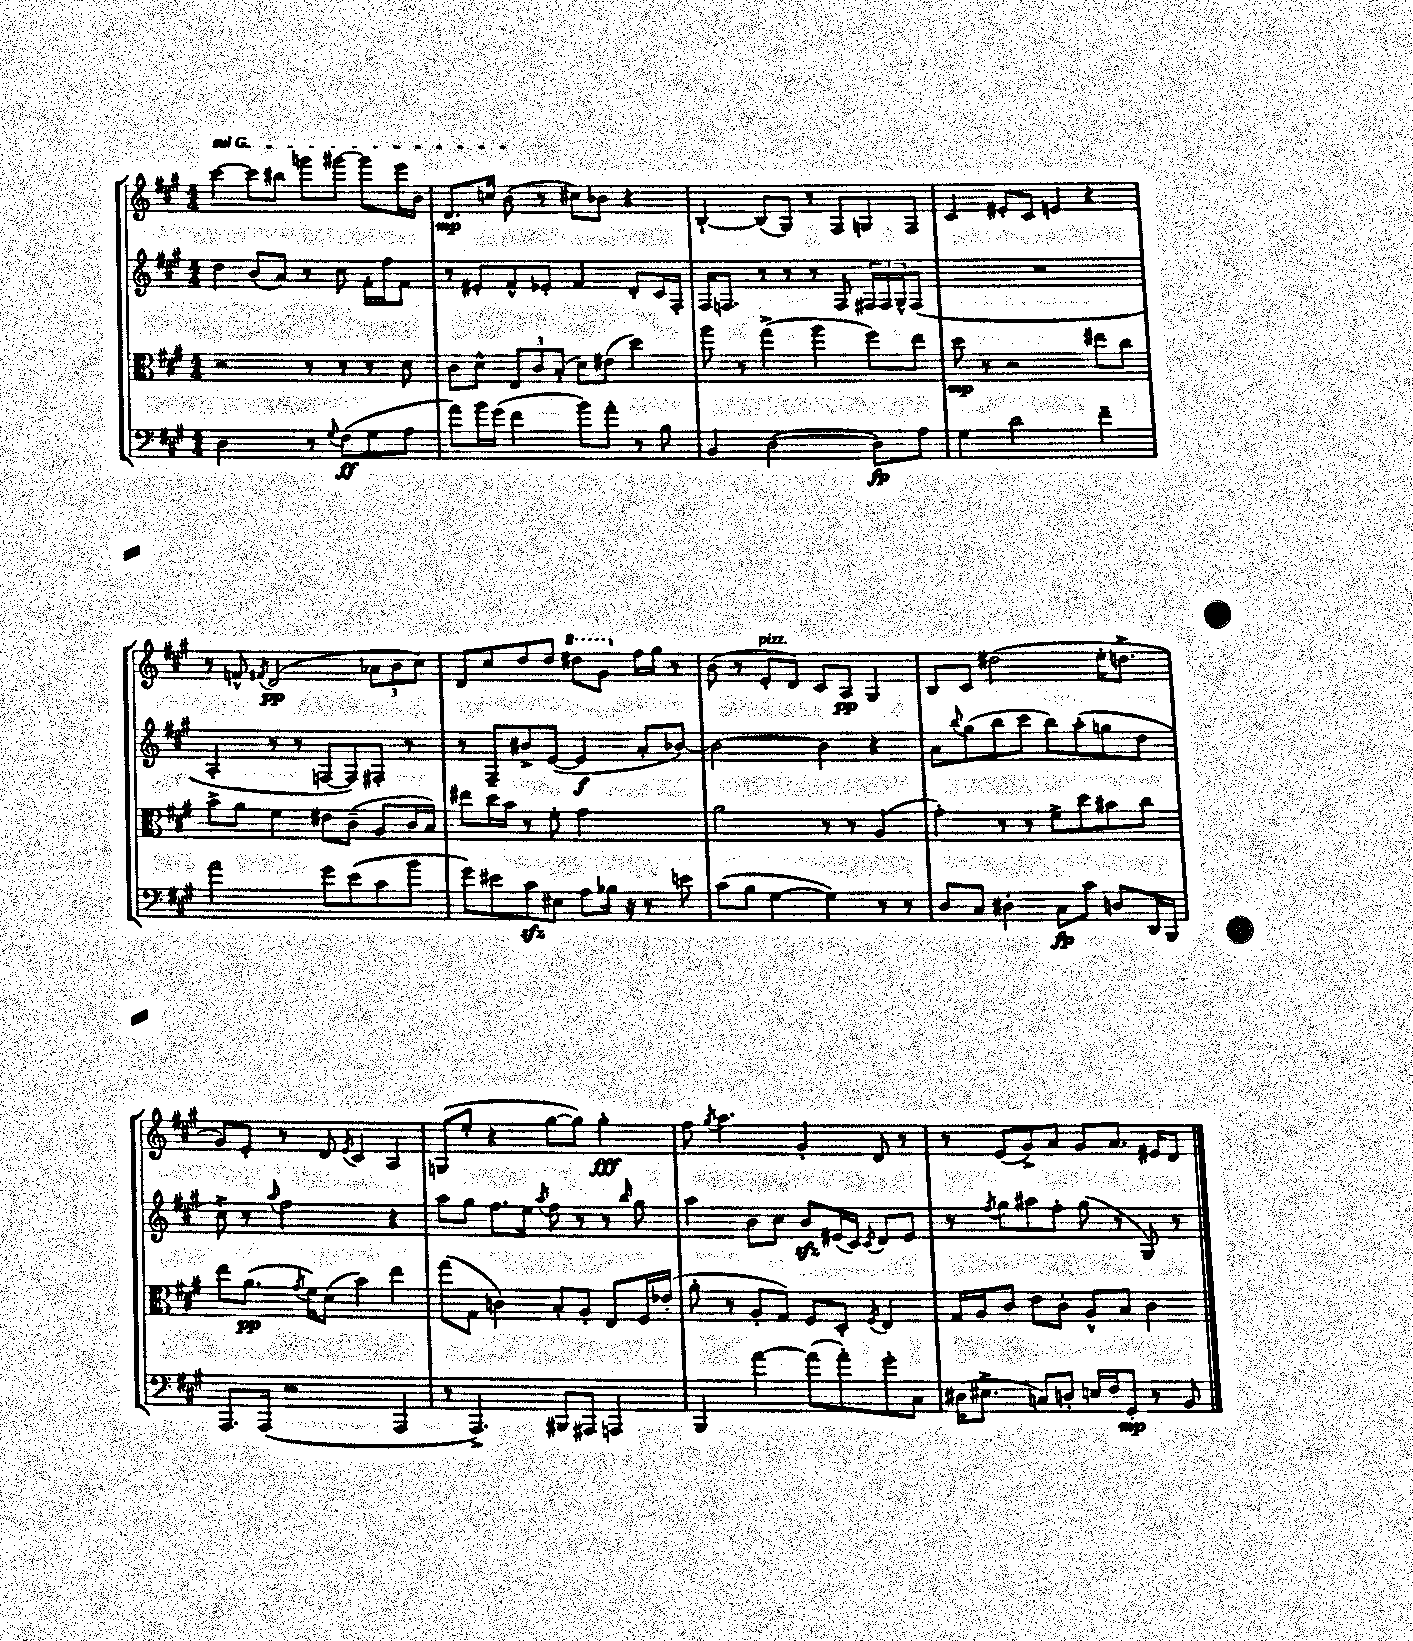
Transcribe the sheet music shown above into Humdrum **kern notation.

**kern	**dynam	**kern	**dynam	**kern	**dynam	**kern	**dynam
*part4	*part4	*part3	*part3	*part2	*part2	*part1	*part1
*staff4	*staff4	*staff3	*staff3	*staff2	*staff2	*staff1	*staff1
*clefF4	*	*clefC3	*	*clefG2	*	*clefG2	*
*k[f#c#g#]	*	*k[f#c#g#]	*	*k[f#c#g#]	*	*k[f#c#g#]	*
*M4/4	*	*M4/4	*	*M4/4	*	*M4/4	*
=24	=24	=24	=24	=24	=24	=24	=24
!	!	!	!	!	!	!LO:TX:a:i:t=sul G	!
2D\	.	2r	.	4dd\	.	[4ccc#\	.
.	.	.	.	(8b/L	.	8ccc#\L]	.
.	.	.	.	8a/J)	.	8bb#X\J	.
8r	.	8r	.	8r	.	8gggn\L	.
8qqG#/	.	.	.	.	.	.	.
(8F#\L	ff	8r	.	8cc#\	.	[8ggg#X\J	.
8G#\	.	8r	.	16f#'\LL	.	8ggg#\L]	.
.	.	.	.	16ff#\J	.	.	.
8A\J	.	8d\	.	8f#\J	.	16eee\L	.
.	.	.	.	.	.	16b\JJ	.
=25	=25	=25	=25	=25	=25	=25	=25
8a\L)	.	8c#\L	.	8r	.	8.d/L	mp
16b\L	.	8d^^\J	.	8e#X'/L	.	.	.
(16g#\JJ	.	.	.	.	.	16ccn/Jk	.
4f#\	.	12E/L	.	8f#^^/	.	(8b\	.
.	.	12c#/	.	.	.	.	.
.	.	.	.	8e-X'/J	.	8r	.
.	.	(12B'/J	.	.	.	.	.
8b\L)	.	8d\L)	.	4f#/	.	8cc#X\L)	.
8a'\J	.	(8e#X\J	.	.	.	8b-X\J	.
8r	.	4dd\)	.	8d'/L	.	4r	.
8B\	.	.	.	16c#/L	.	.	.
.	.	.	.	16F#'/JJ	.	.	.
=26	=26	=26	=26	=26	=26	=26	=26
4BB/	.	8aa\	.	16F#/KL	.	[4B`/	.
.	.	.	.	8.Fn/J	.	.	.
.	.	8r	.	.	.	.	.
([2D\	.	(4gg#^\	.	8r	.	(8B/L]	.
.	.	.	.	8r	.	8G#/J)	.
.	.	4aa\	.	8r	.	8r	.
.	.	.	.	8F/	.	8F#/L	.
8D\L])	fp	8ff#\L)	.	24F#X/LL	.	8Gn/	.
.	.	.	.	24F#/	.	.	.
.	.	.	.	24G#^^/J	.	.	.
8A\J	.	8ee\J	.	(8F#/J	.	8F#/J	.
=27	=27	=27	=27	=27	=27	=27	=27
4G#\	.	8dd\	mp	1r	.	4c#/	.
.	.	8r	.	.	.	.	.
2d\	.	2r	.	.	.	8e#X'/L	.
.	.	.	.	.	.	8c#/J	.
.	.	.	.	.	.	4en/	.
4f#~\	.	8ee#X\L	.	.	.	4r	.
.	.	8cc#\J	.	.	.	.	.
!!LO:LB:g=z
=28	=28	=28	=28	=28	=28	=28	=28
2a\	.	8b^\L	.	4A'/	.	8r	.
.	.	8a\J	.	.	.	8fn^^/	.
.	.	.	.	.	.	8qf#X/	.
.	.	4f#\	.	8r	.	(2d/	pp
.	.	.	.	8r	.	.	.
8g#\L	.	8e#X\L	.	[8Fn/L	.	.	.
(8e\	.	(8c#~\J	.	8F/])	.	.	.
8c#\	.	8A/L	.	8F#X'/J	.	12a-X\L	.
.	.	.	.	.	.	12b\	.
8b\J	.	16c#/L	.	8r	.	.	.
.	.	.	.	.	.	12cc#\J)	.
.	.	16B/JJ)	.	.	.	.	.
=29	=29	=29	=29	=29	=29	=29	=29
8g#\L)	.	8ee#X\L	.	8r	.	8d/L	.
8e#X\	.	16dd\L	.	8F#~/L	.	8cc#/	.
.	.	16b\JJ	.	.	.	.	.
8c#zz\	.	8r	.	8b#X^/	.	8dd/	.
8E#X\J	.	8f#'\	.	([8e/J	.	8dd/J	.
*	*	*	*	*	*	*8va	*
8A\L	.	2g#\	.	4e/]	f	8ddd#X\L	.
16B-X\Jk	.	.	.	.	.	8gg#\J	.
16r	.	.	.	.	.	.	.
*	*	*	*	*	*	*X8va	*
8r	.	.	.	8a'/L	.	16ff#\LL	.
.	.	.	.	.	.	16gg#\JJ	.
8en\	.	.	.	[8b-X/J)	.	8r	.
=30	=30	=30	=30	=30	=30	=30	=30
(8c#\L	.	2a\	.	2b-\_	.	(8b\	.
8B\J	.	.	.	.	.	8r	.
!	!	!	!	!	!	!LO:TX:a:i:t=pizz.	!
[4G#\	.	.	.	.	.	8e'/L	.
.	.	.	.	.	.	8d/J)	.
4G#\])	.	8r	.	4b-\]	.	8c#/L	.
.	.	8r	.	.	.	8A/J	pp
8r	.	(4A/	.	4r	.	4G#/	.
8r	.	.	.	.	.	.	.
=31	=31	=31	=31	=31	=31	=31	=31
8D/L	.	4g#'\)	.	8a\L	.	8B/L	.
.	.	.	.	8qqbb/	.	.	.
8C#/J	.	.	.	(8gg#\	.	8c#/J	.
4D#X'\	.	8r	.	8bb\	.	(2dd#X\	.
.	.	8r	.	8ccc#\J	.	.	.
8C#\L	fp	8f#^\L	.	8bb\L)	.	.	.
8c#\J	.	8dd\	.	(8aa'\	.	.	.
8Dn/L	.	8b#X\	.	8ggn\	.	16ee'\KL	.
.	.	.	.	.	.	8.ddn^\J	.
16DD/L	.	8cc#\J	.	8dd\J	.	.	.
16BBB/JJ	.	.	.	.	.	.	.
!!LO:LB:g=z
=32	=32	=32	=32	=32	=32	=32	=32
8.AAA/L	.	8ee\L	.	8cc#^\)	.	8g#/L)	.
.	.	(8.a\J	pp	8r	.	8e'/J	.
(16AAA/Jk	.	.	.	.	.	.	.
.	.	.	.	8qqaa/	.	.	.
2r	.	.	.	2ff#\	.	8r	.
.	.	8qg#/	.	.	.	.	.
.	.	16f#\KL)	.	.	.	.	.
.	.	(8d\J	.	.	.	8d/	.
.	.	.	.	.	.	8qe/	.
.	.	4b\)	.	.	.	4c#/	.
4AAA/	.	4ee\	.	4r	.	4A/	.
=33	=33	=33	=33	=33	=33	=33	=33
8r	.	(8gg#\L	.	8aa\L	.	(8Gn/L	.
4.AAA^/)	.	8G#\J	.	8gg#\J	.	8ee'/J	.
.	.	4cn\)	.	8.ff#\L	.	4r	.
.	.	.	.	16ee\Jk	.	.	.
.	.	.	.	8qaa/	.	.	.
8BBB#X/L	.	8B'/L	.	8ff#\	.	[8gg#\L	.
8AAA#X/J	.	8A'/J	.	8r	.	8gg#\J])	.
4AAAn/	.	8E/L	.	8r	.	4gg#'\	fff
.	.	.	.	16qqbb/	.	.	.
.	.	16F#/L	.	8gg#\	.	.	.
.	.	(16e-X'/JJ	.	.	.	.	.
=34	=34	=34	=34	=34	=34	=34	=34
4BBB/	.	8a'\	.	4aa\	.	8ff#\	.
.	.	.	.	.	.	8qgg#/	.
.	.	8r	.	.	.	4.aa\	.
[4a\	.	8A'/L	.	8b\L	.	.	.
.	.	8G#/J)	.	8cc#\J	.	.	.
(8a\L]	.	8F#/L	.	8bzz/L	.	4g#'/	.
8a'\)	.	8D'/J	.	(16e#X/L	.	.	.
.	.	.	.	16c#/JJ)	.	.	.
.	.	8qF#/	.	8qc#/	.	.	.
8g#'\	.	4E/	.	8d/L	.	8d/	.
8C#\J	.	.	.	8e#/J	.	8r	.
=35	=35	=35	=35	=35	=35	=35	=35
(16D#X\KL	.	16G#/LL	.	8r	.	8r	.
8.E#X^\J	.	16A/J	.	.	.	.	.
.	.	.	.	8qff#/	.	.	.
.	.	8c#/J	.	8gg#\L	.	(8e/L	.
8Cn/L)	.	8e\L	.	8aa#X\	.	8g#^/)	.
8Dn'/J	.	8c#'\J	.	8ff#'\J	.	8a/J	.
16En/LL	.	8A^^/L	.	(8gg#\	.	8g#/L	.
16F#/J	.	.	.	.	.	.	.
8GG#'/J	mp	8B/J	.	8r	.	8.a/J	.
8r	.	4c#\	.	8G#/)	.	.	.
.	.	.	.	.	.	16e#X/KL	.
8BB/	.	.	.	8r	.	8d/J	.
==	==	==	==	==	==	==	==
*-	*-	*-	*-	*-	*-	*-	*-
